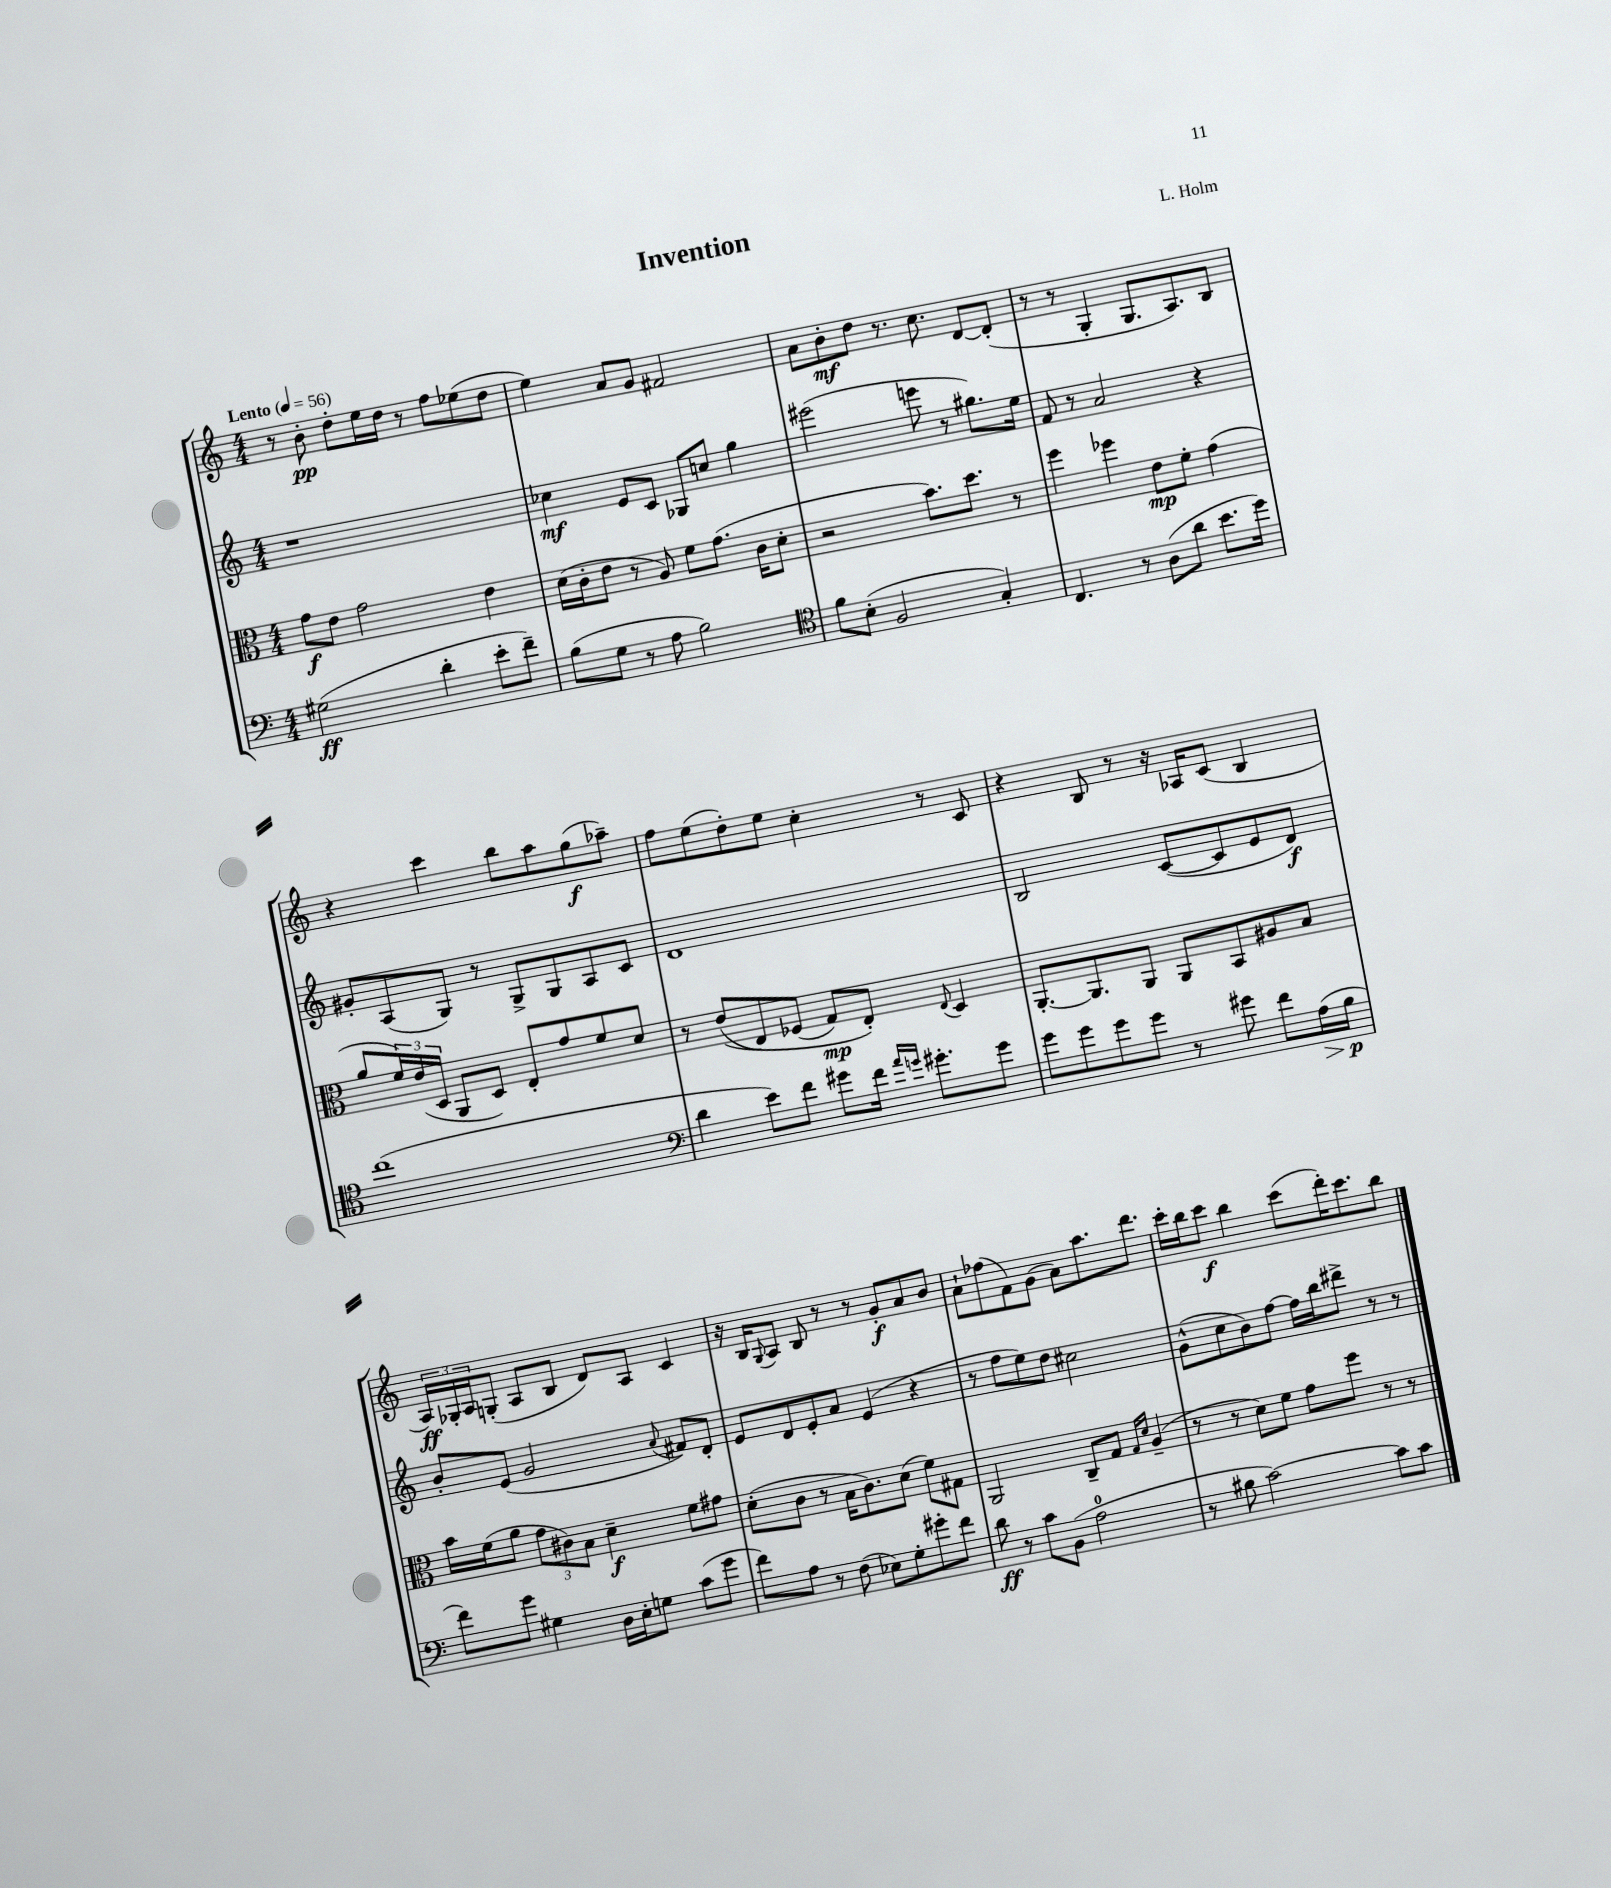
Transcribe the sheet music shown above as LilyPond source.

\header { title = "Invention" composer = "L. Holm" }
<<
\new StaffGroup <<
\new Staff = "s0" {
    \clef treble \key c \major \numericTimeSignature \time 4/4 \tempo "Lento" 4 = 56
    r8 b'8-.\pp d''8-. e''16 d''16 r8 f''8 ees''8( d''8 |
    e''4) a'8 g'8 fis'2 |
    a'8 b'8-.\mf d''8 r8. c''8. d'8~ d'8-.( |
    r8 r8 g4-. g8. a8.) b8 |
    r4 c'''4 b''8 a''8 g''8\f( aes''8--) |
    f''8 e''8( d''8-.) e''8 c''4-. r8 c'8 |
    r4 b8 r8 r16 aes16 c'8( b4 |
    \tuplet 3/2 { a16\ff) ges16-. a16 } g8-.( a8 b8 d'8) a8 c'4 |
    r16 b16 \appoggiatura { g8 } a8 b8 r8 r8 g'8-.\f a'8 b'8 |
    a'8-! fes''8( f'8) g'8( a'8) a''8. d'''8. |
    c'''16-. b''16 c'''8\f b''4 c'''8( d'''16-.) c'''8. b''8 \bar "|." |
}
\new Staff = "s1" {
    \clef treble \key c \major \numericTimeSignature \time 4/4
    r1 |
    ces''4\mf e'8 c'8 ges8 c''8 g''4 |
    eis'''2( e'''8 r8 gis''8.) e''16 |
    f'8 r8 a'2 r4 |
    gis'8-. a8( g8) r8 g8-> g8 a8 c'8 |
    d'1 |
    b2 c'8~( c'8 e'8 d'8\f) |
    b'8-. e'8( g'2 \appoggiatura { a'8 } fis'8) d'8-. |
    e'8 d'8 e'8-. a'8 e'4( r4 |
    r8 f''8 e''8) d''8 cis''2 |
    g'8-^( c''8 b'8) f''8~ f''16 b''16 dis'''8-> r8 r8 \bar "|." |
}
\new Staff = "s2" {
    \clef alto \key c \major \numericTimeSignature \time 4/4
    g'8\f e'8 g'2 e'4 |
    d'16( c'16-. e'8 r8 a8) f'8 g'8.( c'16 d'8-. |
    r2 b'8.) d''8. r8 |
    f''4 fes''4 e'8\mp f'8-. g'4( |
    a'8 \tuplet 3/2 { f'16) e'16( d16 } a,8 d8) e8-. g'8 f'8 d'8 |
    r8 e'8(\( e8) fes8( g8\mp) e8-.\) \appoggiatura { e8 } d4 |
    a,8.~-. a,8. a,8 a,8 b,8 ais8 b8 |
    b'16 f'16( a'8 \tuplet 3/2 { g'8 cis'8) b8 } d'4--\f f'8 gis'8 |
    d'8-.( c'8 r8 b16 c'8.) d'8( f'8) gis8 |
    a,2 c8-- g8 \grace { g16 d'16 } a4--( |
    r8 r8 d'8) f'8 g'8 f''8 r8 r8 \bar "|." |
}
\new Staff = "s3" {
    \clef bass \key c \major \numericTimeSignature \time 4/4
    gis2\ff( d'4-. e'8-. f'8--) |
    b8( g8 r8 a8 b2) |
    \clef tenor f'8 b8-.( f2 g4-.) |
    c4. r8 a8( a'8 b'8. d''16) |
    c''1( |
    \clef bass d'4 e'8) f'8 gis'8 f'16 \grace { a'16 g'16 } gis'8.-. gis'8 |
    g'8 g'8 g'8 g'8 r8 gis'8 f'8 a16\>( b16\p\! |
    f'8) g'8 gis4 d16 e16-. g8 c'8( g'8 |
    f'8) a8 r8 f8( ees8) g8-. gis'8-. f'8 |
    d'8\ff r8 c'8 b,8( a2-0 |
    r8 bis8 c'2~) c'8 c'8 \bar "|." |
}
>>
>>
\layout { \context { \Score \remove "Bar_number_engraver" } }
